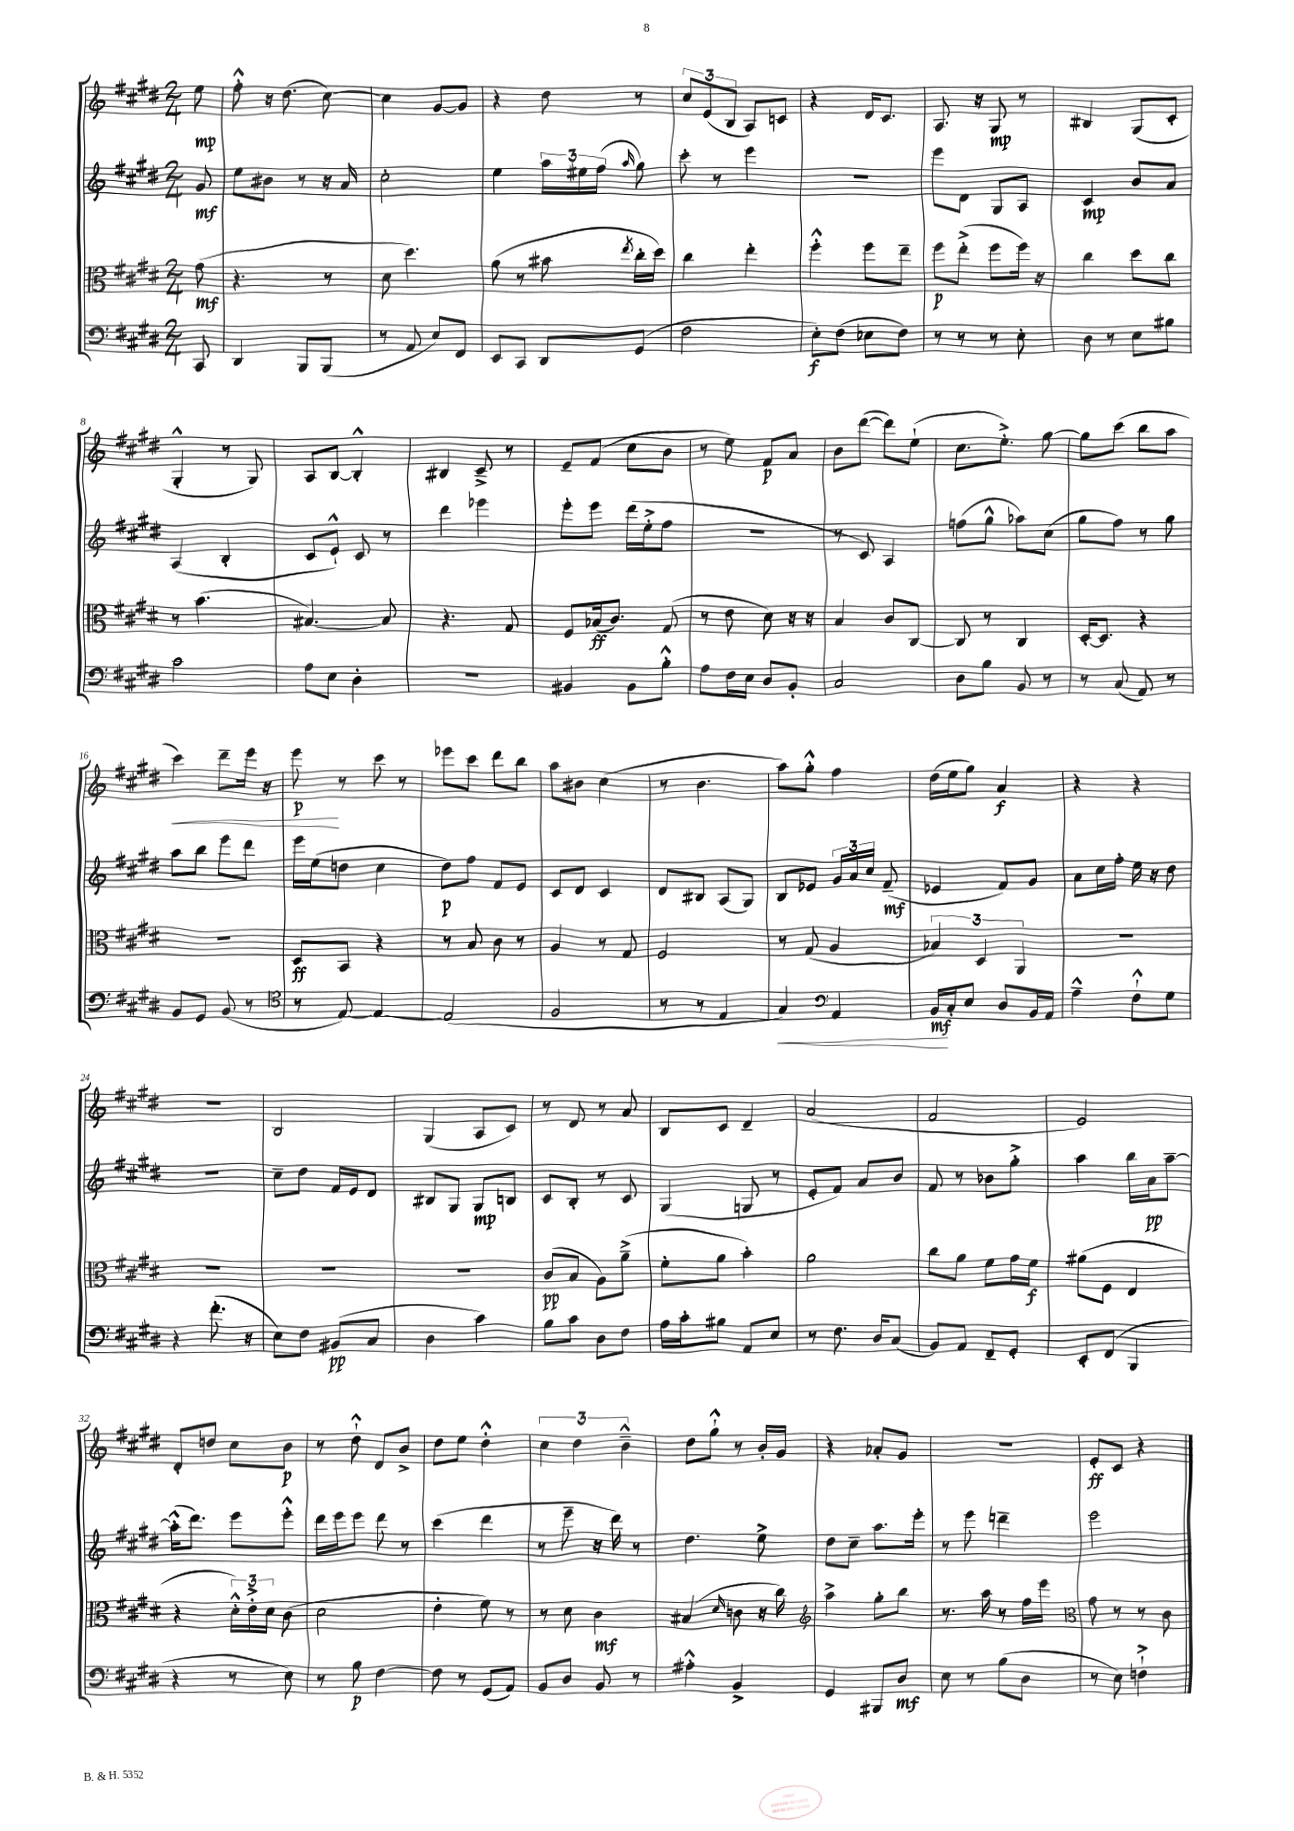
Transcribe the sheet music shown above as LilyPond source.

<<
\new StaffGroup <<
\new Staff = "s0" {
    \clef treble \key e \major \numericTimeSignature \time 2/4 \partial 8
    \autoBeamOff e''8\mp |
    fis''8-.-^ r16 dis''8.( cis''8~) |
    cis''4 gis'8[~ gis'8] |
    r4 dis''8 r8 |
    \tuplet 3/2 { cis''8[ e'8( b8] } a8[) c'8] |
    r4 dis'16[ cis'8.] |
    a8. r16 gis8\mp r8 |
    bis4 gis8[( cis'8]-. |
    gis4-.-^ r8 gis8) |
    a8[ b8]~ b4-.-^ |
    bis4 cis'8---> r8 |
    e'8[-- fis'8]( cis''8[ b'8] |
    r8 e''8) fis'8[\p a'8] |
    b'8[ dis'''8]~( dis'''8[) e''8]-!( |
    cis''8.[ e''8.]-.->) gis''8~ |
    gis''8[ cis'''8]( b''8[ a''8] |
    cis'''4\<) dis'''8[-- e'''16] r16 |
    e'''8\p\! r8 cis'''8 r8 |
    ees'''8[ cis'''8] dis'''8[ b''8] |
    a''8[ bis'8] cis''4( |
    r8 b'4. |
    a''8[) gis''8]-.-^ fis''4 |
    dis''16[( e''16 gis''8]) a'4\f |
    r4 r4 |
    R2 |
    b2 |
    gis4( a8[ cis'8]) |
    r8 dis'8 r8 a'8 |
    b8[ cis'8] dis'4-- |
    a'2( |
    fis'2 |
    e'2) |
    dis'8[-. d''8] cis''8[ b'8]\p |
    r8 dis''8-!-^ dis'8[ b'8]-> |
    dis''8[ e''8] dis''4-.-^ |
    \tuplet 3/2 { cis''4 dis''4 b'4---^ } |
    dis''8[ gis''8]-!-^ r8 b'16[-. gis'16] |
    r4 aes'8[-. gis'8] |
    R2 |
    e'8[-.\ff cis'8] r4 \bar "|." |
}
\new Staff = "s1" {
    \clef treble \key e \major \numericTimeSignature \time 2/4 \partial 8
    \autoBeamOff gis'8\mf |
    e''8[ bis'8] r8 r16 a'16 |
    cis''2-. |
    e''4 \tuplet 3/2 { a''16[ eis''16 fis''16]( } \grace { a''16 } gis''8) |
    cis'''8-. r8 e'''4 |
    r2 |
    e'''8[ dis'8] gis8[ a8] |
    cis'4\mp b'8[ a'8] |
    a4( b4-. |
    cis'8[ e'8]-!-^) cis'8 r8 |
    dis'''4 ees'''4 |
    e'''8[-. e'''8] dis'''16[( e''16-.-> fis''8] |
    r2 |
    r8 cis'8) a4 |
    f''8[( gis''8]-^ aes''8[) cis''8]( |
    gis''8[ fis''8]) r8 gis''8 |
    a''8[ b''8] e'''8[ dis'''8] |
    e'''16[ e''16( d''8] cis''4 |
    dis''8[\p) fis''8] fis'8[ e'8] |
    cis'8[ dis'8] cis'4 |
    dis'8[ bis8] a8[( gis8]) |
    b8[ ees'8] \tuplet 3/2 { gis'16[ a'16 cis''16] } fis'8--\mf( |
    ees'4 fis'8[) gis'8] |
    a'8[ cis''16 fis''16]-. e''16 r16 dis''8 |
    r2 |
    cis''8[-- dis''8] fis'16[ e'16 dis'8] |
    bis8[ gis8] gis8[\mp b8] |
    cis'8[ b8]-. r8 cis'8 |
    gis4( g8 r8 |
    e'8[-. fis'8]) a'8[ b'8] |
    fis'8 r8 bes'8[ gis''8]-.-> |
    a''4 b''16[ a'16\pp a''8]~-- |
    a''16[-.-^( dis'''8.]) e'''8[ e'''8]-.-^ |
    dis'''16[ e'''16 e'''8] dis'''8 r8 |
    cis'''4( dis'''4 |
    r8 e'''8-- r16 dis'''16) r8 |
    dis''4. e''8-> |
    dis''8[ cis''8]-- a''8.[ e'''16]-. |
    r8 e'''8 d'''4-- |
    e'''2 \bar "|." |
}
\new Staff = "s2" {
    \clef alto \key e \major \numericTimeSignature \time 2/4 \partial 8
    \autoBeamOff gis'8\mf( |
    r4. r8 |
    dis'8 dis''4.) |
    a'8( r8 bis'8 \acciaccatura { e''8 } cis''16[-. dis''16]) |
    cis''4 e''4-. |
    fis''4-.-^ fis''8[ e''8]-- |
    fis''8[\p e''8]-.->( fis''8[ fis''16]) r16 |
    cis''4 dis''8[ cis''8] |
    r8 b'4.( |
    bis4.~) bis8 |
    r4. gis8 |
    fis8[ bes16\ff( cis'8.]) gis8( |
    r8 e'8 dis'8) r16 r16 |
    b4 cis'8[ cis8]~ |
    cis8 r8 cis4 |
    dis16[~-. dis8.] r4 |
    R2 |
    dis8[\ff b,8] r4 |
    r8 b8 cis'8 r8 |
    a4 r8 gis8 |
    fis2 |
    r8 gis8( a4 |
    \tuplet 3/2 { bes4) dis4 a,4 } |
    R2 |
    R2 |
    R2 |
    R2 |
    cis'8[\pp( b8] a8[) a'8]--->( |
    fis'8[-. a'8] b'4-.) |
    a'2 |
    cis''8[ a'8] fis'8[ gis'16 fis'16]\f |
    ais'8[( fis8] e4 |
    r4 \tuplet 3/2 { dis'16[-.-^) e'16-.-> dis'16] } cis'8( |
    dis'2 |
    e'4-. fis'8) r8 |
    r8 dis'8 cis'4\mf |
    bis4( \grace { dis'16 } c'8 r16 cis''16) |
    \clef treble a''4-> gis''8[-. b''8] |
    r8. a''16 r8 fis''16[ e'''16] |
    \clef alto gis'8 r8 r8 cis'8 \bar "|." |
}
\new Staff = "s3" {
    \clef bass \key e \major \numericTimeSignature \time 2/4 \partial 8
    \autoBeamOff cis,8 |
    dis,4 b,,8[ b,,8]( |
    r8 a,8 e8[) fis,8] |
    e,8[ cis,8] dis,8[ gis,8]( |
    fis2 |
    e8[-.\f) fis8]( ees8[ fis8]) |
    r8 r8 r8 e8-. |
    dis8 r8 e8[ bis8] |
    cis'2 |
    a8[ e8] dis4-. |
    R2 |
    bis,4 bis,8[ b8]-.-^ |
    a8[ fis16 e16] dis8[ b,8]-. |
    cis2 |
    dis8[ b8] b,8 r8 |
    r8 cis8( a,8) r8 |
    b,8[ gis,8] b,8( r8 |
    \clef tenor r8 e8~) e4~ |
    e2( |
    fis2 |
    r8 r8 e4 |
    gis4\<) \clef bass a,4 |
    b,16[\mf\! cis16-. e8] dis8[ b,16 a,16] |
    a4---^ fis8[-!-^ gis8] |
    r4 fis'8.-.( r16 |
    e8[) fis8] bis,8[\pp( cis8] |
    dis4 cis'4) |
    b8[ cis'8] dis8[ fis8] |
    a16[ cis'16-. bis8] a,8[ e8] |
    r8 fis8. dis16[ cis8]( |
    b,8[) a,8] fis,8[-- gis,8]-. |
    e,8[-. fis,8]( b,,4 |
    r4 r8 e8) |
    r8 b8\p fis4~ |
    fis8 r8 gis,8[( a,8]) |
    b,8[ dis8] b,8 r8 |
    ais4-.-^ b,4-> |
    gis,4 bis,,8[ dis8]\mf |
    e8 r8 b8[( dis8] |
    r8 e8) f4-!-> \bar "|." |
}
>>
>>
